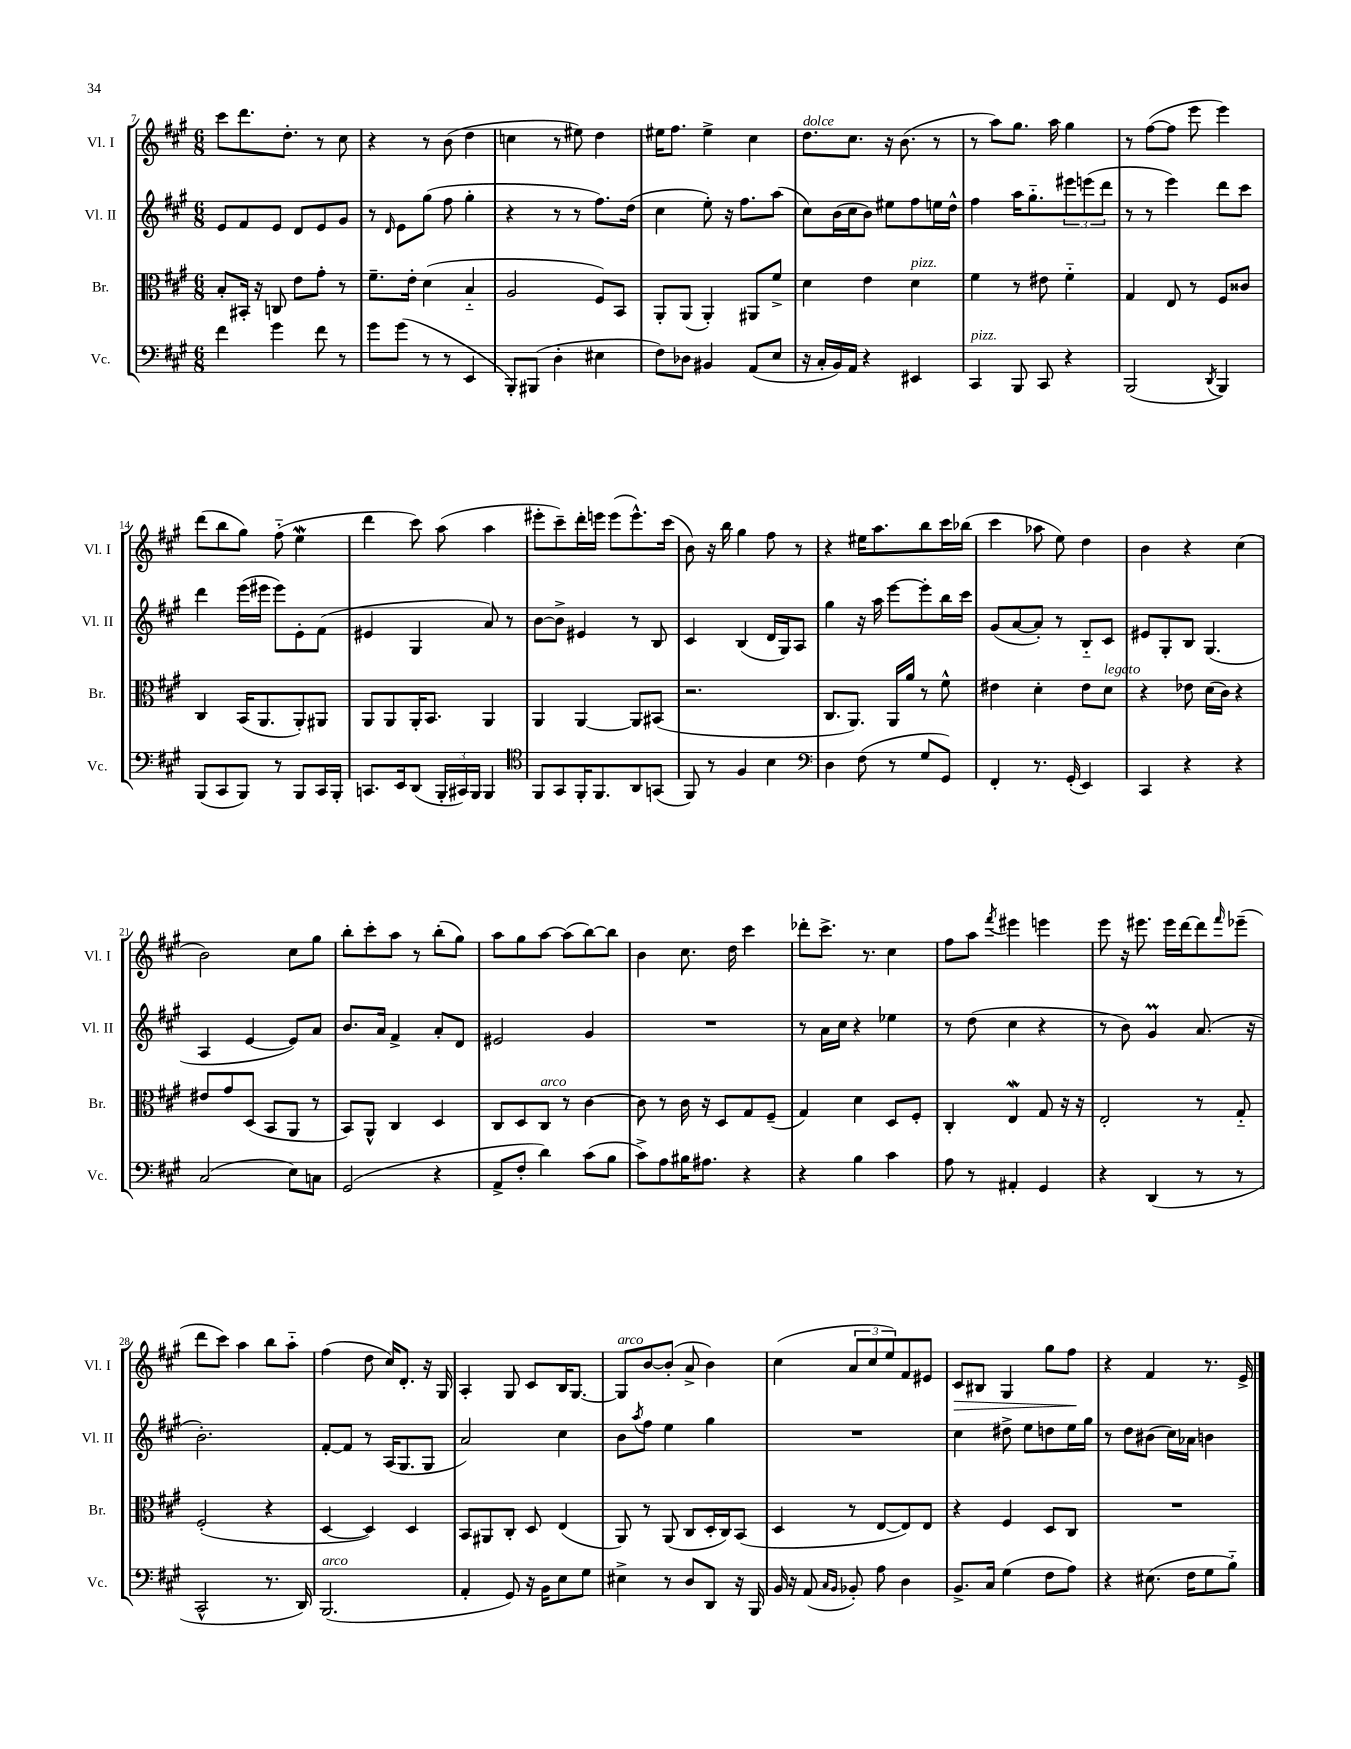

**kern	**kern	**kern	**kern	**dynam
*part4	*part3	*part2	*part1	*part1
*staff4	*staff3	*staff2	*staff1	*staff1
*I"Vc.	*I"Br.	*I"Vl. II	*I"Vl. I	*
*I'Vc.	*I'Br.	*I'Vl. II	*I'Vl. I	*
*clefF4	*clefC3	*clefG2	*clefG2	*
*k[f#c#g#]	*k[f#c#g#]	*k[f#c#g#]	*k[f#c#g#]	*
*M6/8	*M6/8	*M6/8	*M6/8	*
=7	=7	=7	=7	=7
4f#\	8B'/L	8e/L	8ccc#\L	.
.	16BB#X'/Jk	8f#/	8.ddd\	.
.	16r	.	.	.
4g#\	8Cn/	8e/J	.	.
.	.	.	8.dd'\J	.
.	8e\L	8d/L	.	.
8f#\	8g#'\J	8e/	8r	.
8r	8r	8g#/J	8cc#\	.
=8	=8	=8	=8	=8
8g#\L	8.f#~\L	8r	4r	.
.	.	16qqd/	.	.
(8g#\J	.	8e\L	.	.
.	16e'\Jk	.	.	.
8r	(4d\	(8gg#\J	8r	.
8r	.	8ff#\	(8b\	.
4EE/	4B/	4gg#'\	4dd\	.
=9	=9	=9	=9	=9
8BBB'/L)	2A/	4r	4ccn\	.
(8BBB#X/J	.	.	.	.
4D'\	.	8r	8r	.
.	.	8r	8ee#X\)	.
4E#X\	8F#/L)	8.ff#\L)	4dd\	.
.	8BB/J	.	.	.
.	.	(16dd\Jk	.	.
=10	=10	=10	=10	=10
8F#\L)	8AA'/L	4cc#\	16ee#X\KL	.
.	.	.	8.ff#\J	.
8D-X\J	(8AA/J	.	.	.
4BB#X/	4AA'/)	8ee'\)	4ee#^\	.
.	.	16r	.	.
.	.	8.ff#\L	.	.
(8AA/L	8AA#X/L	.	4cc#\	.
8E/J	8f#^/J	(8aa\J	.	.
=11	=11	=11	=11	=11
!	!	!	!LO:TX:a:i:t=dolce	!
16r	4d\	8cc#\L)	8.dd\L	.
16C#'/LL	.	.	.	.
16BB/)	.	(16b\L	.	.
16AA/JJ	.	16cc#\J	8.cc#\J	.
4r	4e\	8b\J)	.	.
.	.	8ee#X\L	16r	.
.	.	.	(8.b\	.
!	!LO:TX:a:i:t=pizz.	!	!	!
4EE#X/	4d\	8ff#\	.	.
.	.	16een\L	8r	.
.	.	16dd^^\JJ	.	.
=12	=12	=12	=12	=12
!LO:TX:a:i:t=pizz.	!	!	!	!
4CC#/	4f#\	4ff#\	8r	.
.	.	.	8aa\L)	.
8BBB/	8r	16aa\KL	8.gg#\J	.
.	.	8.gg#\	.	.
8CC#/	8e#X\	.	.	.
.	.	.	16aa\	.
4r	4f#\	12eee#X\	4gg#\	.
.	.	(12eeen\	.	.
.	.	12ddd\J	.	.
=13	=13	=13	=13	=13
(2BBB/	4G#/	8r	8r	.
.	.	8r	([8ff#\L	.
.	8E/	4eee\)	8ff#\J]	.
.	8r	.	8eee\	.
8qDD/	.	.	.	.
4BBB/)	8F#/L	8ddd\L	4eee\)	.
.	8c##X/J	8ccc#\J	.	.
!!LO:LB:g=z
=14	=14	=14	=14	=14
(8BBB/L	4C#/	4ddd\	(8ddd\L	.
8CC#/	.	.	8bb\	.
8BBB/J)	(16BB/KL	(16eee\LL	8gg#\J)	.
.	8.AA/	16eee#X\JJ	.	.
8r	.	8eee#\L)	(8ff#\	.
8BBB/L	8AA'/)	8e'\	4eeW\	.
16CC#/L	8AA#X/J	(8f#\J	.	.
16BBB'/JJ	.	.	.	.
=15	=15	=15	=15	=15
8.CCn/L	8AA/L	4e#X/	4ddd\	.
.	8AA/	.	.	.
16EE/k	.	.	.	.
(8DD/J	16AA'/K	4G#/	8ccc#\)	.
.	8.BB/J	.	.	.
24BBB'/LL	.	.	(8aa\	.
24CC#X/)	.	.	.	.
24BBB/JJ	.	.	.	.
4BBB/	4AA/	8a/)	4aa\	.
.	.	8r	.	.
=16	=16	=16	=16	=16
*clefC4	*	*	*	*
8FF#/L	4AA/	[8b\L	8eee#X'\L	.
8GG#/	.	8b^\J]	8ccc#~\)	.
16FF#'/K	[4AA/	4e#X/	16ddd'\L	.
8.FF#/	.	.	16eeen\JJ	.
.	.	.	(8eee\L	.
8AA/	8AA/L]	8r	8.eee^^\)	.
(8GGn/J	(8BB#X/J	8B/	.	.
.	.	.	(16ccc#\Jk	.
=17	=17	=17	=17	=17
8FF#/)	2.r	4c#/	8b\)	.
8r	.	.	16r	.
.	.	.	16bb\	.
4F#/	.	(4B/	4gg#\	.
4B\	.	16d/LL	8ff#\	.
.	.	16G#/J)	.	.
.	.	8A/J	8r	.
=18	=18	=18	=18	=18
*clefF4	*	*	*	*
4D\	8.C#/L	4gg#\	4r	.
.	8.AA/J)	.	.	.
(8F#\	.	16r	16ee#X\KL	.
.	.	16aa\	8.aa\	.
8r	16AA/LL	[8eee\L	.	.
.	16a/JJ	.	.	.
8G#/L	8r	8eee'\]	8bb\	.
8GG#/J)	8f#^^\	16bb\L	16ccc#\L	.
.	.	16ccc#\JJ	(16bb-X\JJ	.
=19	=19	=19	=19	=19
4FF#'/	4e#X\	(8g#/L	4ccc#\	.
.	.	[8a/	.	.
8.r	4d'\	8a'/J])	8aa-X\	.
.	.	8r	8ee\)	.
(16GG#'/	.	.	.	.
4EE/)	8e#\L	8B/L	4dd\	.
!	!LO:TX:a:i:t=legato	!	!	!
.	8d\J	8c#/J	.	.
=20	=20	=20	=20	=20
4CC#/	4r	8e#X/L	4b\	.
.	.	8G#'/	.	.
4r	8e-X\	8B/J	4r	.
.	(16d\LL	(4.G#/	.	.
.	16c#\JJ)	.	.	.
4r	4r	.	(4cc#\	.
!!LO:LB:g=z
=21	=21	=21	=21	=21
(2C#/	8e#X/L	4A/	2b\)	.
.	8g#/	.	.	.
.	(8D/J	[4e/	.	.
.	8BB/L	.	.	.
8E\L)	8AA/J	8e/L])	8cc#\L	.
8Cn\J	8r	8a/J	8gg#\J	.
=22	=22	=22	=22	=22
(2GG#/	8BB/L)	8.b/L	8bb'\L	.
.	8AA^^/J	.	8ccc#'\	.
.	.	16a/Jk	.	.
.	4C#/	4f#^/	8aa\J	.
.	.	.	8r	.
4r	4D/	8a'/L	(8bb'\L	.
.	.	8d/J	8gg#\J)	.
=23	=23	=23	=23	=23
8AA^/L	8C#/L	2e#X/	8aa\L	.
8F#'/J	8D/	.	8gg#\	.
!	!LO:TX:a:i:t=arco	!	!	!
4d\)	8C#/J	.	[8aa\J	.
.	8r	.	(8aa\L]	.
(8c#\L	[4c#\	4g#/	[8bb\)	.
8B\J	.	.	8bb\J]	.
=24	=24	=24	=24	=24
8c#^\L)	8c#\]	2.r	4b\	.
8A\	8r	.	.	.
16B#X\K	16c#\	.	8.cc#\	.
8.A#X\J	16r	.	.	.
.	8D/L	.	.	.
.	.	.	16dd\	.
4r	8G#/	.	4ccc#\	.
.	(8F#~/J	.	.	.
=25	=25	=25	=25	=25
4r	4G#/)	8r	8ddd-X'\L	.
.	.	16a\LL	8.ccc#^\J	.
.	.	16cc#\JJ	.	.
4B\	4d\	4r	.	.
.	.	.	8.r	.
4c#\	8D/L	4ee-X\	4cc#\	.
.	8F#'/J	.	.	.
=26	=26	=26	=26	=26
8A\	4C#'/	8r	8ff#\L	.
8r	.	(8dd\	8aa\J	.
.	.	.	8qfff#/	.
4AA#X'/	4EW/	4cc#\	4eee#X\	.
4GG#/	8G#/	4r	4eeen\	.
.	16r	.	.	.
.	16r	.	.	.
=27	=27	=27	=27	=27
4r	2E'/	8r	8eee\	.
.	.	8b\)	16r	.
.	.	.	8.eee#X\	.
(4DD/	.	4g#m/	.	.
.	.	.	16eee#\LL	.
.	.	.	[16ddd\J	.
8r	8r	(8.a/	8ddd\]	.
.	.	.	16qqfff#/	.
8r	8G#/	.	(8eee-X~\J	.
.	.	16r	.	.
!!LO:LB:g=z
=28	=28	=28	=28	=28
2CC#^^/	(2F#'/	2.b'\)	8ddd\L	.
.	.	.	8ccc#\J)	.
.	.	.	4aa\	.
8.r	4r	.	8bb\L	.
.	.	.	8aa\J	.
16DD/)	.	.	.	.
=29	=29	=29	=29	=29
!LO:TX:a:i:t=arco	!	!	!	!
(2.BBB/	[4D/	[8f#'/L	(4ff#\	.
.	.	8f#/J]	.	.
.	4D/])	8r	8dd\	.
.	.	(16A/KL	16cc#/KL)	.
.	.	8.G#/	8.d'/J	.
.	4D/	.	.	.
.	.	8G#/J	16r	.
.	.	.	16G#/	.
=30	=30	=30	=30	=30
4AA'/	8BB/L	2a/)	4A'/	.
.	8AA#X/	.	.	.
8GG#/)	8C#'/J	.	8G#/	.
16r	8D/	.	8c#/L	.
16BB\KL	.	.	.	.
8E\	(4E/	4cc#\	16B/K	.
.	.	.	[8.G#/J	.
8G#\J	.	.	.	.
=31	=31	=31	=31	=31
!	!	!	!LO:TX:a:i:t=arco	!
4E#X^\	8AA/)	8b\L	8G#/L]	.
.	.	8qaa/	.	.
.	8r	8ff#\J	[8b/	.
8r	(8AA/	4ee\	(8b'/J]	.
8D/L	8C#/L	.	8a^/	.
8DD/J	16D'/L	4gg#\	4b\)	.
.	16C#/J)	.	.	.
16r	(8BB/J	.	.	.
16BBB/	.	.	.	.
=32	=32	=32	=32	=32
16BB/	4D/	2.r	(4cc#\	.
16r	.	.	.	.
(8AA/	.	.	.	.
16qqC#/LL	.	.	.	.
16qqBB/JJ	.	.	.	.
8BB-X'/)	8r	.	12a/L	.
.	.	.	12cc#/	.
8A\	[8E/L	.	.	.
.	.	.	12ee/)	.
4D\	8E/])	.	8f#/	.
.	8E/J	.	8e#X/J	.
=33	=33	=33	=33	=33
!	!	!	!	!LO:HP:b
8.BB^/L	4r	4cc#\	8c#/L	>
.	.	.	8B#X/J	.
16C#/Jk	.	.	.	.
(4G#\	4F#/	8dd#X^\	4G#/	.
.	.	8ee\L	.	.
8F#\L	8D/L	8ddn\	8gg#\L	.
8A\J)	8C#/J	16ee\L	8ff#\J	.
.	.	16gg#\JJ	.	.
.	.	.	.	]
=34	=34	=34	=34	=34
4r	2.r	8r	4r	.
.	.	8dd\L	.	.
(8.E#X\	.	(8b#X\J	4f#/	.
.	.	16cc#\LL)	.	.
16F#\KL	.	16a-X\JJ	.	.
8G#\	.	4bn\	8.r	.
8B\J)	.	.	.	.
.	.	.	16e^/	.
==	==	==	==	==
*-	*-	*-	*-	*-
